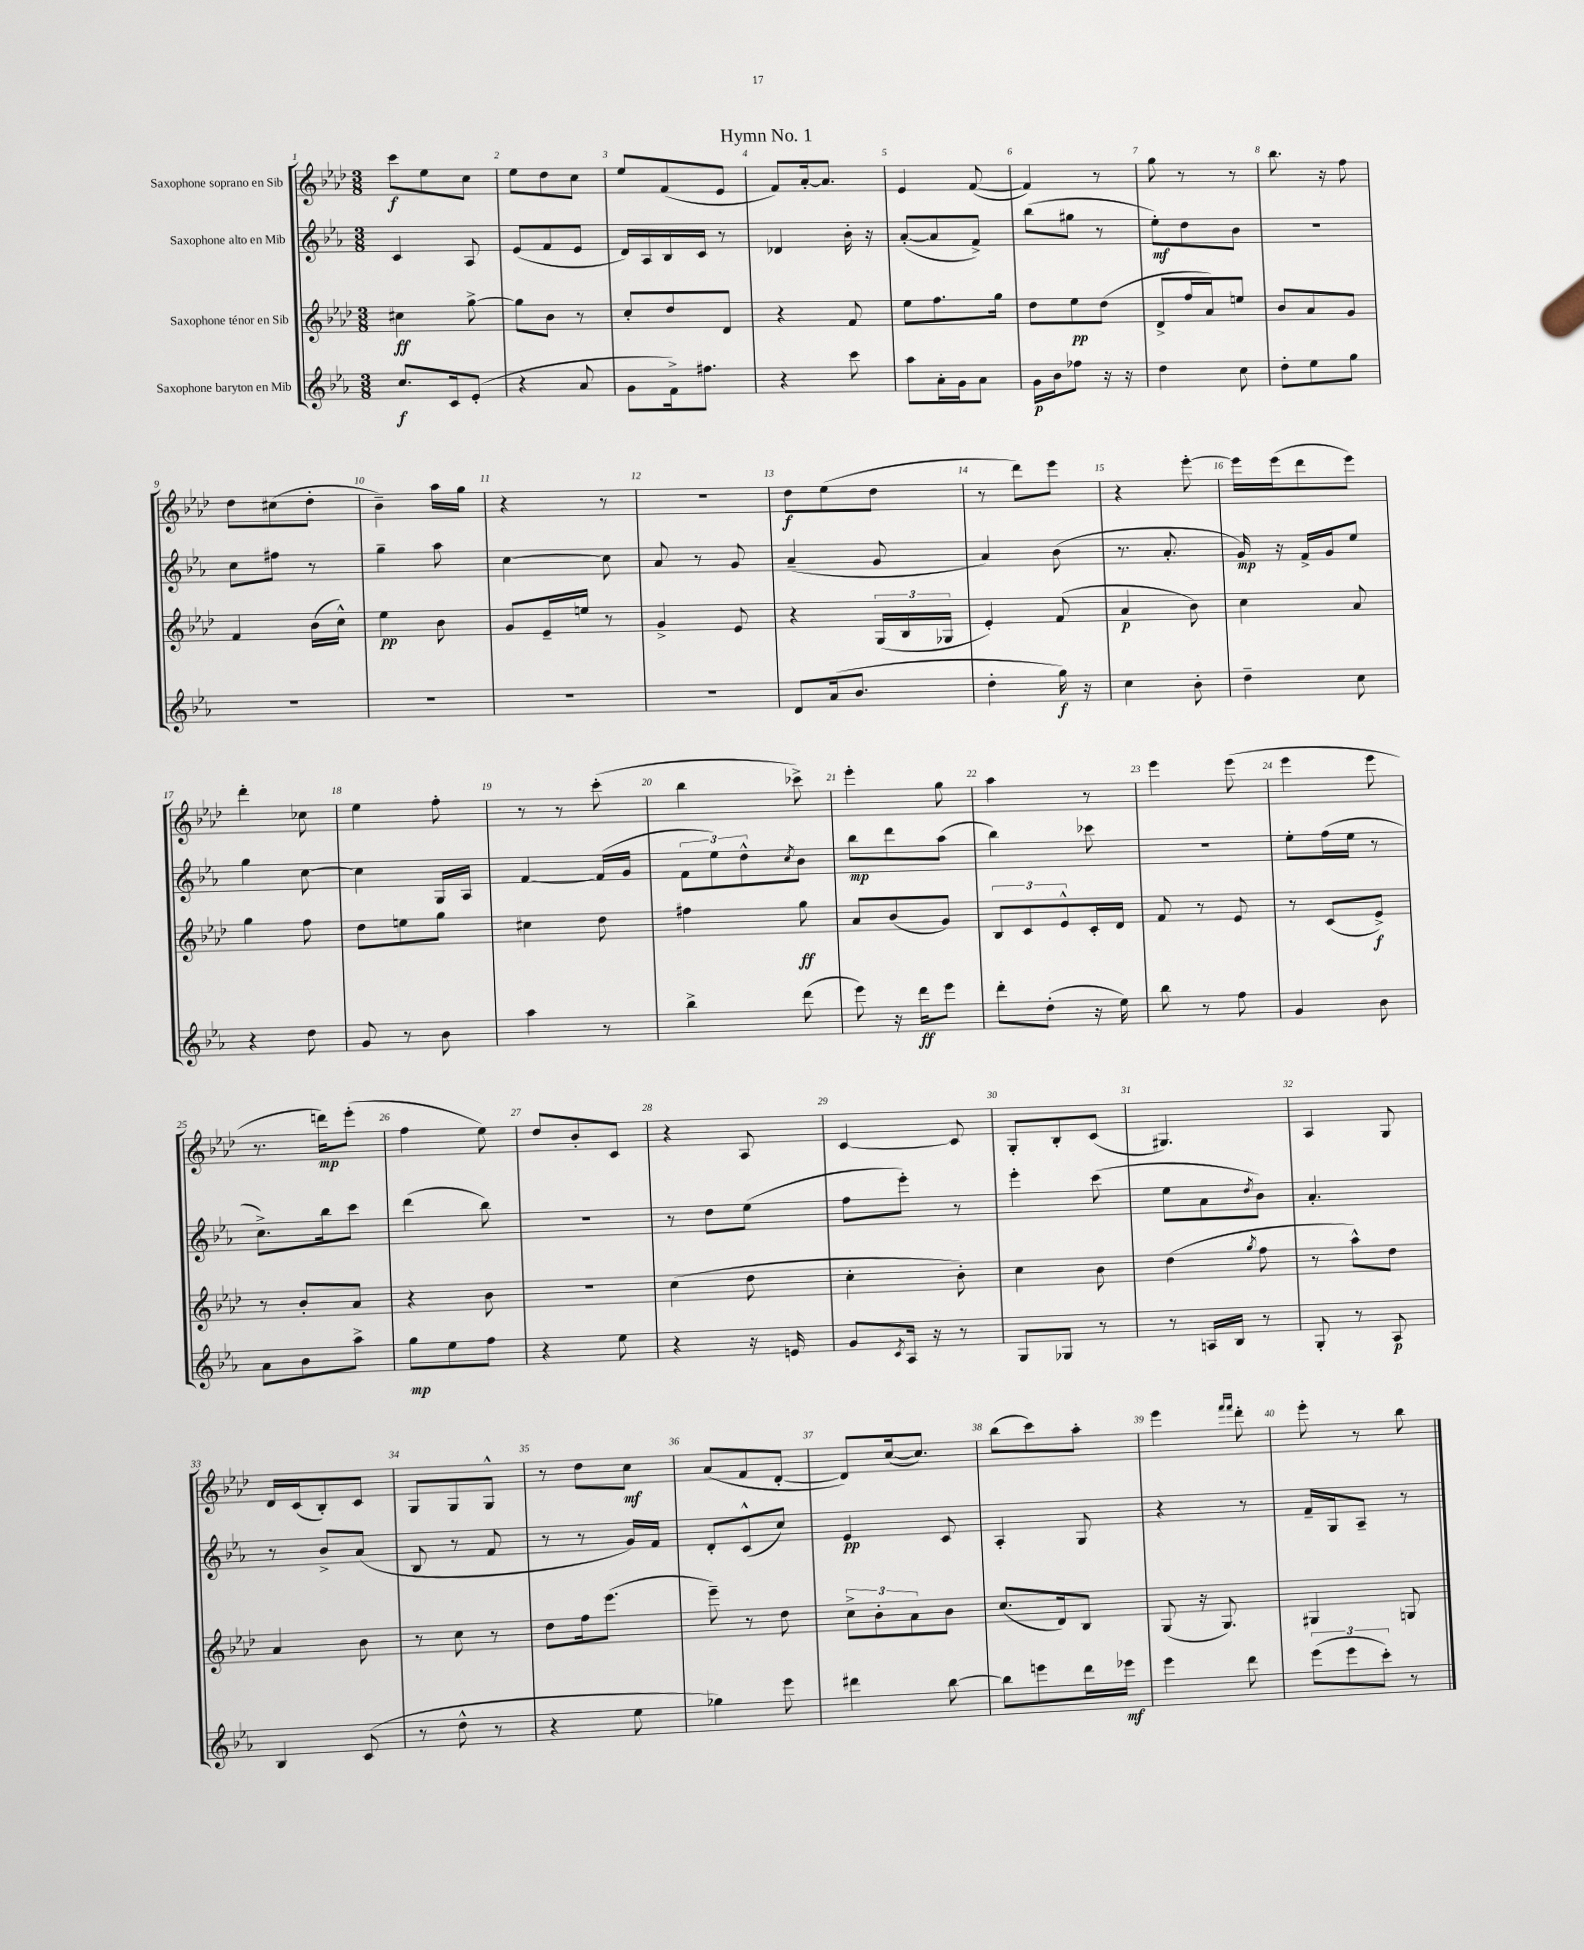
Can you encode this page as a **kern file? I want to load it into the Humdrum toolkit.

**kern	**kern	**kern	**kern
*staff4	*staff3	*staff2	*staff1
*clefG2	*clefG2	*clefG2	*clefG2
*k[b-e-a-]	*k[b-e-a-d-]	*k[b-e-a-]	*k[b-e-a-d-]
*M3/8	*M3/8	*M3/8	*M3/8
8.cc	4cc#	4c	8ccc
.	.	.	8ee-
16c	.	.	.
(8e-'	[8gg^	8A-	8cc
=	=	=	=
4r	8gg]	(8e-	8ee-
.	8b-	8f	8dd-
8a-	8r	8e-	8cc
=	=	=	=
8g	8cc'	16d)	8ee-
.	.	16A-	.
16f^)	8dd-	16B-	(8f
8.ff#	.	16c	.
.	8d-	8r	8e-
=	=	=	=
4r	4r	4d-	8f)
.	.	.	[16a-'
.	.	.	8.a-]
8ccc	8f	16b-'	.
.	.	16r	.
=	=	=	=
8aa-	8ee-	([8a-'	4e-
16a-'	8.ff	8a-]	.
16g	.	.	.
8a-	.	8f^)	([8f
.	16gg	.	.
=	=	=	=
16g	8dd-	(8bb-	4f])
16b-	.	.	.
8ff-	8ee-	8gg#	.
16r	(8dd-	8r	8r
16r	.	.	.
=	=	=	=
4dd	8d-^	8ee-')	8gg
.	16ff	8dd	8r
.	16a-)	.	.
8cc	8ee	8b-	8r
=	=	=	=
8dd'	8b-	4.r	8.bb-
8ee-	8a-	.	.
.	.	.	16r
8gg	8g	.	8ff
=	=	=	=
4.r	4f	8cc	8dd-
.	.	8ff#	(8cc#
.	(16b-	8r	8dd-'
.	16cc^^)	.	.
=	=	=	=
4.r	4ee-	4gg~	4b-~)
.	8b-	8aa-	16aa-
.	.	.	16gg
=	=	=	=
4.r	8g	[4cc	4r
.	16e-~	.	.
.	16ee	.	.
.	8r	8cc]	8r
=	=	=	=
4.r	4g^	8a-	4.r
.	.	8r	.
.	8e-	8g	.
=	=	=	=
8d	4r	(4a-~	8dd-
(16a-	.	.	(8ee-
8.b-	.	.	.
.	(24G	8g	8dd-
.	24B-	.	.
.	24G-	.	.
=	=	=	=
4dd'	4e-')	4a-)	8r
.	.	.	8ddd-)
16gg)	(8f	(8b-	8eee-
16r	.	.	.
=	=	=	=
4cc	4a-	8.r	4r
.	.	8.a-'	.
8b-'	8b-)	.	[8eee-'
=	=	=	=
4dd~	4cc	16g)	16eee-]
.	.	16r	(16eee-
.	.	16f^	8ddd-
.	.	16g	.
8cc	8a-	8ee-	8eee-)
=	=	=	=
4r	4gg	4gg	4ddd-'
8dd	8ff	[8cc	8cc-
=	=	=	=
8g	8dd-	4cc]	4ee-
8r	8ee	.	.
8b-	8gg	16G	8ff'
.	.	16A-	.
=	=	=	=
4aa-	4cc#	[4f	8r
.	.	.	8r
8r	8dd-	(16f]	(8ccc'
.	.	16g	.
=	=	=	=
4bb-^	4ff#	12f	4bb-
.	.	12ee-)	.
.	.	12dd^^	.
.	.	8qcc	.
(8ddd	8gg	8b-	8ccc-^)
=	=	=	=
8eee-)	8a-	8bb-	4eee-'
16r	(8b-	8ddd	.
16ddd	.	.	.
8eee-	8g)	(8aa-	8gg
=	=	=	=
8ddd'	12B-	4bb-)	4aa-
.	12c	.	.
(8dd'	.	.	.
.	12e-^^	.	.
16r	16c'	8ccc-	8r
16ee-)	16d-	.	.
=	=	=	=
8bb-	8f	4.r	4eee-
8r	8r	.	.
8ff	8e-	.	(8eee-
=	=	=	=
4g	8r	8ee-'	4eee-
.	(8c	(16ff	.
.	.	16ee-	.
8b-	8e-^)	8r	8eee-
=	=	=	=
8a-	8r	8.cc^)	8.r
8b-	8b-'	.	.
.	.	16bb-	16ddd)
8aa-^	8a-	8ccc	(8eee-'
=	=	=	=
8gg	4r	(4ddd	4ff
8ee-	.	.	.
8ff	8b-	8bb-)	8ee-)
=	=	=	=
4r	4.r	4.r	8dd-
.	.	.	8b-'
8ee-	.	.	8c
=	=	=	=
4r	(4cc	8r	4r
.	.	8dd	.
16r	8dd-	(8ee-	8A-
16e	.	.	.
=	=	=	=
8g	4cc'	8ff	[4c
8qc	.	.	.
16A-	.	8eee-')	.
16r	.	.	.
8r	8b-')	8r	8c]
=	=	=	=
8G	4cc	4eee-'	8G'
8G-	.	.	8B-'
8r	8b-	(8ccc	(8c
=	=	=	=
8r	(4dd-	8ee-	4.G#)
16A	.	8a-	.
16B-	.	.	.
.	8qgg	8qdd	.
8r	8ff	8b-)	.
=	=	=	=
8G'	8r	4.a-'	4A-
8r	8aa-^^)	.	.
8A-	8dd-	.	8G
=	=	=	=
4B-	4a-	8r	16d-
.	.	.	(16c
.	.	8b-^	8B-')
(8c	8b-	(8a-	8c
=	=	=	=
8r	8r	8B-	8G
8dd^^	8cc	8r	8G
8r	8r	8f	8G^^
=	=	=	=
4r	8dd-	8r	8r
.	16ff	8r	8dd-
.	(8.eee-	.	.
8ee-	.	16g)	8cc
.	.	16f	.
=	=	=	=
4gg-)	8eee-~)	8d'	(8a-
.	8r	(8c^^	8f
8eee-	8dd-	8cc)	[8d-'
=	=	=	=
4ddd#	12cc^	4e-	8d-])
.	12b-'	.	.
.	.	.	([16cc
.	12a-	.	.
.	.	.	8.cc])
[8bb-	8b-	8c	.
=	=	=	=
8bb-]	(8.cc	4A-'	(8bb-
8eee	.	.	8ccc)
.	16d-)	.	.
16ddd	8B-	8G	8aa-'
16eee-	.	.	.
=	=	=	=
4eee-	(8G	4r	4eee-
.	16r	.	.
.	8.G)	.	.
.	.	.	16qqfff
.	.	.	16qqfff
8ddd	.	8r	8ddd-'
=	=	=	=
(12eee-	4G#	16f~	8eee-'
.	.	16G	.
12eee-	.	.	.
.	.	8A-~	8r
12ccc')	.	.	.
8r	8G	8r	8bb-
==	==	==	==
*-	*-	*-	*-
